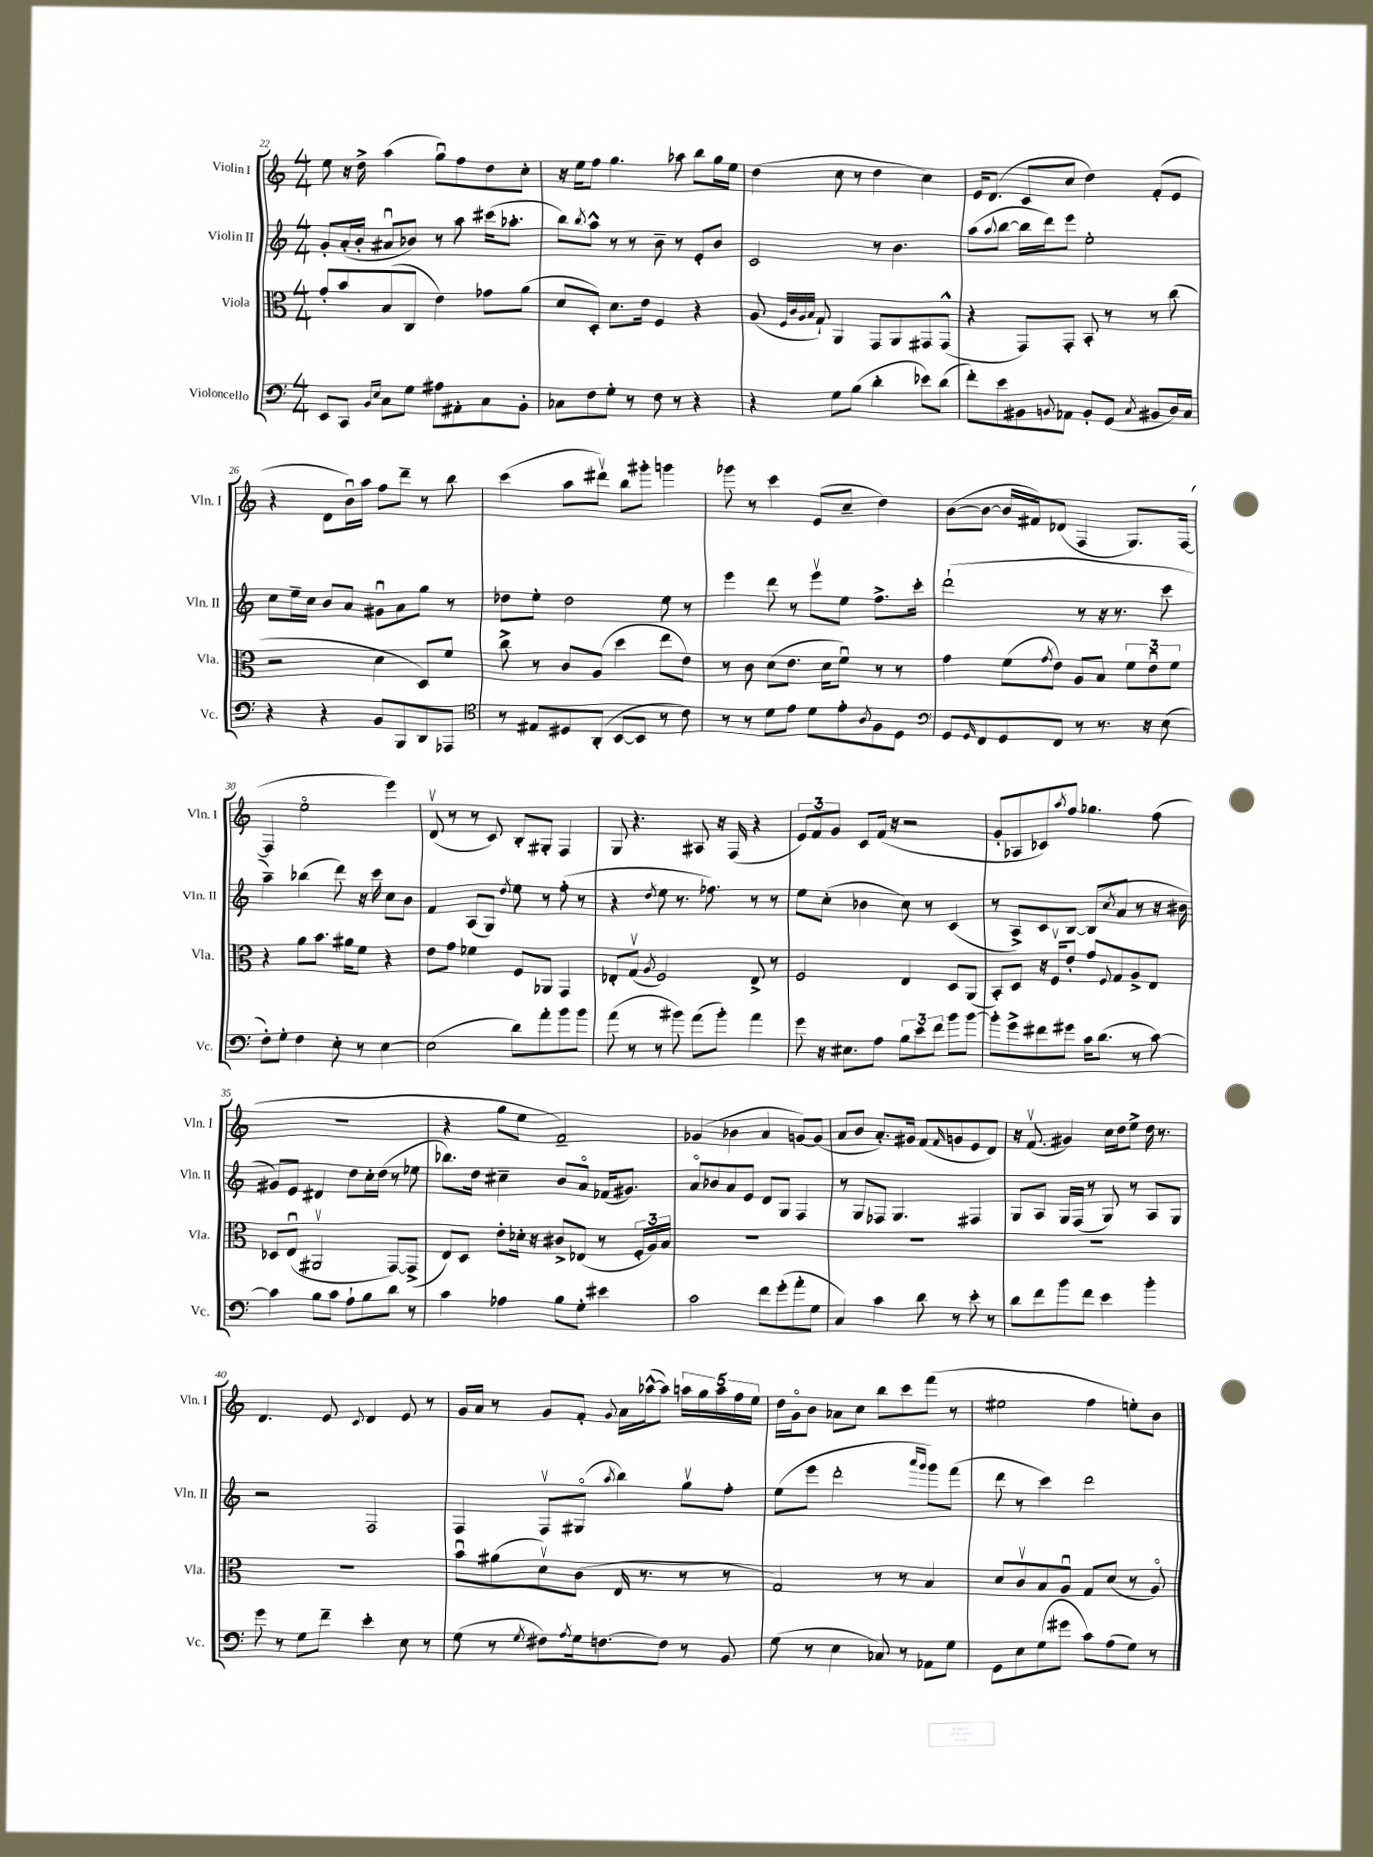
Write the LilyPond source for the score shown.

<<
\new StaffGroup <<
\new Staff = "s0" \with { instrumentName = "Violin I" shortInstrumentName = "Vln. I" } {
    \clef treble \key c \major \numericTimeSignature \time 4/4
    e''8 r16 d''16-> a''4( g''8\downbow) f''8 d''8 c''8-. |
    r16 e''16 f''8 g''4. aes''8 b''8 g''16 e''16 |
    d''4( c''8 r8 d''4 c''4) |
    e'16 d'8.( c'8 c''8 d''4) f'8-.( e'8 |
    r4 d'8 b'16\downbow) a''16 f''8 d'''8-- r8 b''8 |
    c'''4( a''8 dis'''8\upbow) b''8 gis'''8-. g'''4 |
    ges'''8 r8 c'''4 e'8( c''8-- d''4) |
    b'8~( b'8~ b'16 fis'16) des'8( f4 g8.) f16~( |
    f4 e''2\flageolet e'''4) |
    d'8\upbow( r8 r8 c'8) b8-. gis8-. f4 |
    g8 r4. ais8 r16 f16( r4 |
    \tuplet 3/2 { e'8) f'8 g'8 } c'8 f'16( r16 r2 |
    g'8-. aes8 ces'8) \acciaccatura { a''8 } f''8 ges''4. f''8( |
    R1 |
    r4 g''8 e''8 f'2--) |
    ges'4( bes'4 a'4 g'8~) g'8( |
    a'8 b'8 a'8.-.) gis'16 f'8( \grace { f'16 } g'8 e'8 d'8) |
    r16 f'8.\upbow( gis'4) c''16 d''16 e''8-> d''16 r8. |
    d'4. e'8 \appoggiatura { c'8 } d'4 e'8 r8 |
    g'16 a'16 r8 g'8 f'8-. \appoggiatura { g'8 } a'16 aes''16~-^( aes''8) \tuplet 5/4 { a''16 g''16 a''16 f''16 e''16 } |
    d''16 g'16\flageolet b'8 aes'8 c''8 b''8 c'''8 f'''8( r8 |
    eis''2 f''4 e''8-.) b'8 \bar "|." |
}
\new Staff = "s1" \with { instrumentName = "Violin II" shortInstrumentName = "Vln. II" } {
    \clef treble \key c \major \numericTimeSignature \time 4/4
    g'8-. a'16-.( b'16-. ais'8\downbow bes'8) r8 a''8 cis'''16( aes''8.-. |
    b''8) \acciaccatura { b''8 } a''8-^ r8 r8 b'8-- r8 e'8-. b'8 |
    c'2 r8 b'4. |
    a''8( \appoggiatura { a''8 } b''8~ b''16 d'''16) e'''8 e''2-. |
    c''8 e''16-- c''16 b'8 a'8 gis'8\downbow a'8 g''8 r8 |
    des''8 e''8-. des''2 e''8 r8 |
    e'''4 d'''8 r8 e'''8\upbow e''8 f''8.-> c'''16-. |
    d'''2-!( r8 r16 r8. c'''8 |
    a''4--) bes''4( d'''8) r16 c'''16 c''8 b'8 |
    f'4 a8( g8) \acciaccatura { d''8 } e''8 r8 f''8-.( r8 |
    r4 \acciaccatura { d''8 } e''8 r8. fes''8.) r8 r8 |
    e''8 c''8-.( bes'4 c''8) r8 c'4( |
    r8 a8->) c'8 b8~ b8( \acciaccatura { c''8 } a'8 r8 r16 bis'16 |
    gis'8) e'8 dis'4 d''8 c''16-. d''16( r8 ees''8 |
    bes''8.) d''16 cis''4-- b'8 a'8\flageolet fes'16( gis'8.) |
    a'8\flageolet bes'8 a'8 e'8 d'8 g8 f4 |
    r8 g8 fes8 g4. fis4 |
    g8 a8 g16 f16( r8 g8) r8 a8 g8 |
    r2 f2 |
    f4 f8\upbow gis8\flageolet( \acciaccatura { a''8 } b''4) g''8\upbow f''8-. |
    e''8( e'''8 d'''2-. \grace { a'''16 g'''16 } g'''8) f'''8( |
    d'''8 r8 c'''4) d'''2 \bar "|." |
}
\new Staff = "s2" \with { instrumentName = "Viola" shortInstrumentName = "Vla." } {
    \clef alto \key c \major \numericTimeSignature \time 4/4
    g'8-. b'8 b8( c8 e'4) ges'8 a'8( |
    d'8 d8-.) d'8. e'16 f4 r4 |
    a8( \grace { f32 c'32 a32 b32 } g8-!) a,4 g,8 a,8 gis,8 gis,8-^( |
    r4 g,8) g,8-. b,8-. r8 r8 c''8( |
    r2 d'4 d8) f'8 |
    c''8-> r8 c'8 a8( d''4 e''8 e'8) |
    r8 c'8 d'8( e'8. d'16 f'8\downbow) r8 r8 |
    g'4 f'8( \acciaccatura { g'8 } e'8) a8 b8 \tuplet 3/2 { f'8 e'8\downbow f'8 } |
    r4 a'8 b'8. ais'16 f'8 r4 |
    e'8 g'8 fes'4 f8 aes,8 g,4 |
    ees8-. g8\upbow( \acciaccatura { a8 } f2) ees8-> r8 |
    f2 e4 d8 a,8( |
    b,8-.) d8 r16 f16\upbow e'8-. g'8 \appoggiatura { f8 } g8 a8-> e8 |
    des8 e8\downbow( ais,2\upbow g,8~) g,8->( |
    e8) d8 e'8-. des'16-. r16 cis'8-> ees8( r8 \tuplet 3/2 { f16-. a16) b16 } |
    R1 |
    R1 |
    R1 |
    R1 |
    b'8\downbow ais'8( d'8\upbow) c'8( e16 r8. r8 r8 |
    g2) r8 r8 b4 |
    d'8 c'8\upbow b8 a8\downbow g8 d'8( r8 a8\flageolet) \bar "|." |
}
\new Staff = "s3" \with { instrumentName = "Violoncello" shortInstrumentName = "Vc." } {
    \clef bass \key c \major \numericTimeSignature \time 4/4
    e,8 c,8 \grace { b,16 e16 } c8 g8 ais8 ais,8-. c8 b,8-. |
    ces8 f8 g8-. r8 f8 r8 r4 |
    r4 g8 b8( d'4-. ees'8) d'8( |
    f'8-.) e'8 bis,8 \appoggiatura { b,8 } aes,8 b,8-. g,8( \acciaccatura { c8 } bis,8 d16) c16 |
    r4 r4 b,8 b,,8 d,8 aes,,8 |
    \clef tenor r8 eis8 dis8 a,8-.( b,8~ b,8 r8 c'8) |
    r8 r8 d'8 e'8 d'8 e'8-. \acciaccatura { a8 } f8 d8 |
    \clef bass g,8 \grace { g,16 } f,8 g,8 f,8 r8 r8. r16 e8( |
    f8-.) g8-. f4 e8-. r8 e4~ |
    e2( d'8) a'8-. b'8 b'8 |
    a'8( r8 r8 bis'8) a'8( bis'8-.) a'4 |
    g'8 r16 eis8. a8 \tuplet 3/2 { b8 e'8 f'8 } b'8 b'8~ |
    b'8-. g'8-> fis'8 gis'8 c'16 d'8.( r8 c'8~) |
    c'4 b8 c'8 a8-! b8 d'8 r8 |
    c'4 aes4 b8 g8-. eis'4 |
    c'2 f'8 g'8-.( a'8-. g8 |
    c4) c'4 d'8 r8 e'8-. r8 |
    d'8 f'8 b'8 f'8 e'4 b'4-. |
    g'8 r8 g8 f'8-- e'4-. e8 r8 |
    g8( r8 \acciaccatura { g8 } fis8) \acciaccatura { a8 } g16 f8.~ f8 r8 b,8 |
    g8( r8 e4 ces8) r8 aes,8 g8 |
    g,8 e8 g8( gis'8 c'8) a8( g8) r8 \bar "|." |
}
>>
>>
\layout { \context { \Score currentBarNumber = #22 } }
